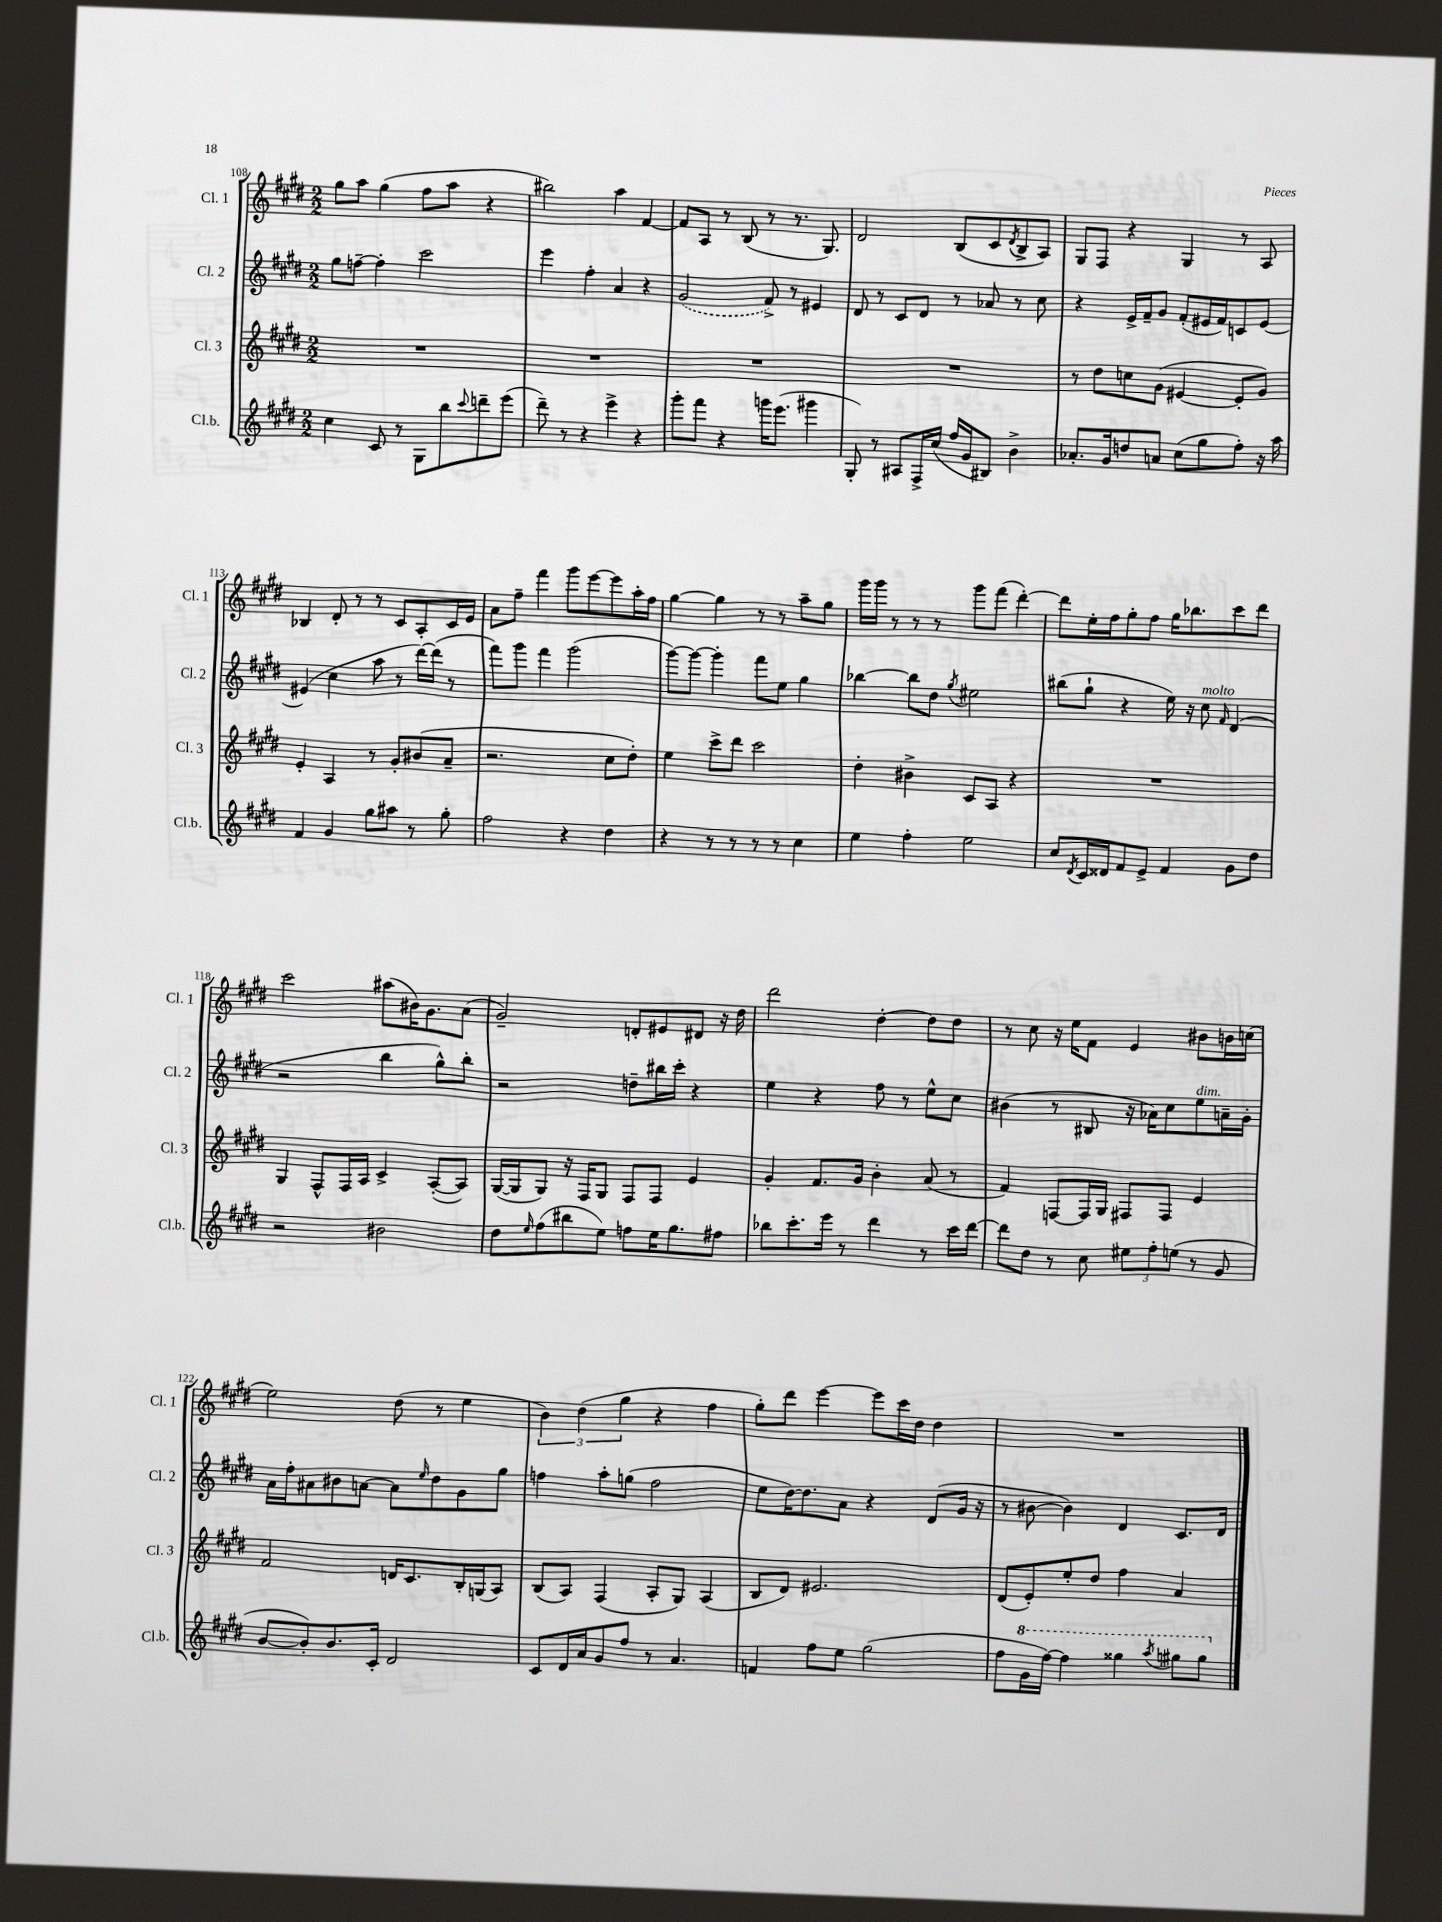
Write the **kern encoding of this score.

**kern	**kern	**kern	**kern
*part4	*part3	*part2	*part1
*staff4	*staff3	*staff2	*staff1
*I"Cl.b.	*I"Cl. 3	*I"Cl. 2	*I"Cl. 1
*I'Cl.b.	*I'Cl. 3	*I'Cl. 2	*I'Cl. 1
*clefG2	*clefG2	*clefG2	*clefG2
*k[f#c#g#d#]	*k[f#c#g#d#]	*k[f#c#g#d#]	*k[f#c#g#d#]
*M2/2	*M2/2	*M2/2	*M2/2
=108	=108	=108	=108
4cc#\	1r	8gg#\L	8gg#\L
.	.	[8ffn~\J	8aa\J
8c#/	.	4ff'\]	(4gg#\
8r	.	.	.
8G#\L	.	2ccc#\	8ff#\L
8bb\	.	.	8aa\J
8qqccc#/	.	.	.
8dddn~\	.	.	4r
(8eee\J	.	.	.
=109	=109	=109	=109
8ddd#~\)	1r	4eee\	2bb#X\)
8r	.	.	.
4r	.	4ff#'\	.
4eee^\	.	4a/	4aa\
4r	.	4r	[4f#/
=110	=110	=110	=110
8ggg#'\L	1r	(2g#/	8f#/L]
8fff#\J	.	.	8A/J
4r	.	.	8r
.	.	.	(8B/
16gggn\KL	.	8f#^/)	8r
(8.eee\J	.	.	.
.	.	8r	8.r
4ggg#X\	.	4e#X/	.
.	.	.	8.G#/)
=111	=111	=111	=111
8G#'/)	1r	8d#/	2d#/
8r	.	8r	.
8A#X/L	.	8c#/L	.
16F#^/L	.	8d#/J	.
(16cc#/JJ	.	.	.
16ff#/LL	.	8r	(8B/L
16g#/J	.	.	.
8B#X/J)	.	8a-X/	8c#/
.	.	.	8qd#/
4b^\	.	8r	8B^/
.	.	8cc#\	8A/J)
=112	=112	=112	=112
8.a-X'/L	8r	4r	8G#/L
.	8dd#\L	.	8F#/J
16g#/k	.	.	.
8ddn/	8ccn\	16e^/LL	4r
.	.	16f#~/J	.
8an/J	(8g#\J	8g#/J	.
(8cc#\L	[4e#X/	(8f#'/L	4G#/
8gg#\	.	16e#X/L	.
.	.	16f#/J)	.
8ff#'\J)	8e#'/L]	8cn/	8r
16r	8g#/J)	[8e#/J	8A/
16aa\	.	.	.
!!LO:LB:g=z
=113	=113	=113	=113
4f#/	4e'/	(4e#X/]	4B-X/
4g#/	4A/	4cc#\	8d#'/
.	.	.	8r
8gg#\L	8r	8aa\	8r
8aa#X\J	8g#'/L	8r	8c#/L
8r	(8b#X/	[16ddd#\LL)	8A'/
.	.	(16ddd#\JJ]	.
8gg#'\	8a~/J	8r	16c#/L
.	.	.	16e/JJ
=114	=114	=114	=114
2ff#\	2.r	8fff#\L)	8a\L
.	.	8ggg#\J	8ff#~\J
.	.	4fff#\	4fff#\
4r	.	(2ggg#\	8ggg#\L
.	.	.	[8eee\
4dd#\	8cc#\L	.	8eee\]
.	8dd#'\J)	.	16aa'\L
.	.	.	16ff#\JJ
=115	=115	=115	=115
4r	4ee\	[8ggg#\L)	[4gg#\
.	.	8ggg#\J_	.
8r	8ccc#^\L	4ggg#'\]	4gg#\]
8r	8ddd#\J	.	.
8r	2ccc#\	8fff#\L	8r
8r	.	8ee\J	8r
4cc#\	.	4gg#\	8aa~\L
.	.	.	8gg#\J
=116	=116	=116	=116
4ee\	4dd#'\	[4bb-X\	16ggg#\LL
.	.	.	16ggg#\JJ
.	.	.	8r
4ff#'\	4b#X^\	8bb-\L]	8r
.	.	8dd#\J	8r
.	.	8qgg#/	.
2ee\	8c#/L	2ee#X\	8ggg#\L
.	8A/J	.	(8fff#\J
.	4r	.	[4ddd#'\)
=117	=117	=117	=117
8cc#/L	1r	(8bb#X\L	8ddd#\L]
8qd#/	.	.	.
16c#/L	.	8gg#`\J	16ee'\L
16d##X/J	.	.	16ff#\J
8f#/	.	4r	8gg#'\
8e^/J	.	.	8ff#\J
4f#/	.	16ee\)	16gg#\KL
.	.	16r	8.bb-X\
!	!	!LO:TX:a:i:t=molto	!
.	.	8cc#\	.
.	.	16qqf#/	.
8g#\L	.	(4d#/	8ccc#\
8dd#\J	.	.	8ddd#\J
!!LO:LB:g=z
=118	=118	=118	=118
2r	4G#/	2r	2ccc#\
.	8F#^^/L	.	.
.	16F#/L	.	.
.	16A/JJ	.	.
2b#X\	4c#^/	4bb\	(8aa#X\L
.	.	.	16b#X\K)
.	.	.	8.g#\
.	([8A'/L	8gg#^^\L)	.
.	8A/J])	8bb'\J	(8a\J
=119	=119	=119	=119
8dd#\L	([16G#/LL	2r	2g#~/)
.	16G#/J]	.	.
16qqee/	.	.	.
(8ff#\	8G#/J)	.	.
8bb#X\	16r	.	.
.	16F#/KL	.	.
8ee\J)	8G#/J	.	.
8ffn\L	8F#/L	8ddn~\L	8dn'/L
16ee\K	8F#/J	16bb#X\L	8e#X/
8.gg#\	.	16ccc#'\JJ	.
.	4e/	4r	8d#X/J
8ff#X\J	.	.	16r
.	.	.	16dd#\
=120	=120	=120	=120
8bb-X\L	4g#'/	4ee\	2ddd#\
8.ccc#'\	.	.	.
.	8.f#/L	4r	.
16eee\Jk	.	.	.
8r	.	.	.
.	16g#/Jk	.	.
4ddd#\	4b'\	8ff#\	[4dd#'\
.	.	8r	.
8r	(8a/	8ee^^\L	8dd#\L]
16ccc#\LL	8r	8cc#\J	8dd#\J
[16ddd#\JJ	.	.	.
=121	=121	=121	=121
8ddd#\L]	4f#/)	(4b#X\	8r
8dd#\J	.	.	8cc#\
8r	[8Fn/L	8r	16r
.	.	.	16ee\KL
8cc#\	16F/L]	8B#X/	8f#\J
.	16G#/JJ	.	.
12ee#X\L	8F#X/L	16r	4e/
.	.	16a-X\KL)	.
12ff#'\	.	.	.
.	8F#/J	8cc#\	.
(12een\J	.	.	.
!	!	!LO:TX:a:i:t=dim.	!
8r	4e/	8ee\	8b#X\L
8g#/	.	16an~\L	16bn\L
.	.	16g#'\JJ	(16ccn\JJ
!!LO:LB:g=z
=122	=122	=122	=122
[8b/L	2f#/	16a\LL	2ee\)
.	.	16ff#'\J	.
8b'/])	.	8a#X\	.
8.b/	.	8b#X\	.
.	.	[8an\J	.
16c#'/Jk	.	.	.
2d#/	16dn/KL	8a\L]	(8dd#\
.	8.c#/	.	.
.	.	16qqee/	.
.	.	8dd#\	8r
.	16B'/L	8g#\	4ee\
.	(16Gn/J	.	.
.	8A/J)	8gg#\J	.
=123	=123	=123	=123
8c#/L	(8B/L	4ffn\	6b\)
16d#/L	8A/J)	.	.
.	.	.	(6dd#\
16a/J	.	.	.
8g#/	(4F#/	8aa'\L	.
.	.	.	6gg#\
8ff#/J	.	(8ggn\J	.
8r	8A'/L	2ff\	4r
4.a/	8G#/J)	.	.
.	(4A/	.	4ff#\
=124	=124	=124	=124
4fn/	8B/L	8ee\L	8gg#'\L)
.	8d#/J)	[16dd#\K)	8ddd#\J
.	.	8.dd#\]	.
8ff#\L	2.e#X/	.	[4eee\
8ee\J	.	8a\J	.
(2gg#\	.	4r	8eee\L]
.	.	.	16ccc#\L
.	.	.	16dd#\JJ
.	.	(8d#/L	4dd#\
.	.	16g#/Jk	.
.	.	16r	.
=125	=125	=125	=125
8ff#\L	(8d#/L	8r	1r
*8va	*	*	*
16gg#\L	8e'/)	[8b#X\	.
[16fff#\JJ)	.	.	.
4fff#\]	8ee'/	4b#\])	.
.	8dd#/J	.	.
4ggg##X\	4ff#\	4d#/	.
8qaaa/	.	.	.
8ggg#X\L	4a/	8.c#/L	.
8ggg#\J	.	.	.
.	.	16d#/Jk	.
*X8va	*	*	*
==	==	==	==
*-	*-	*-	*-
